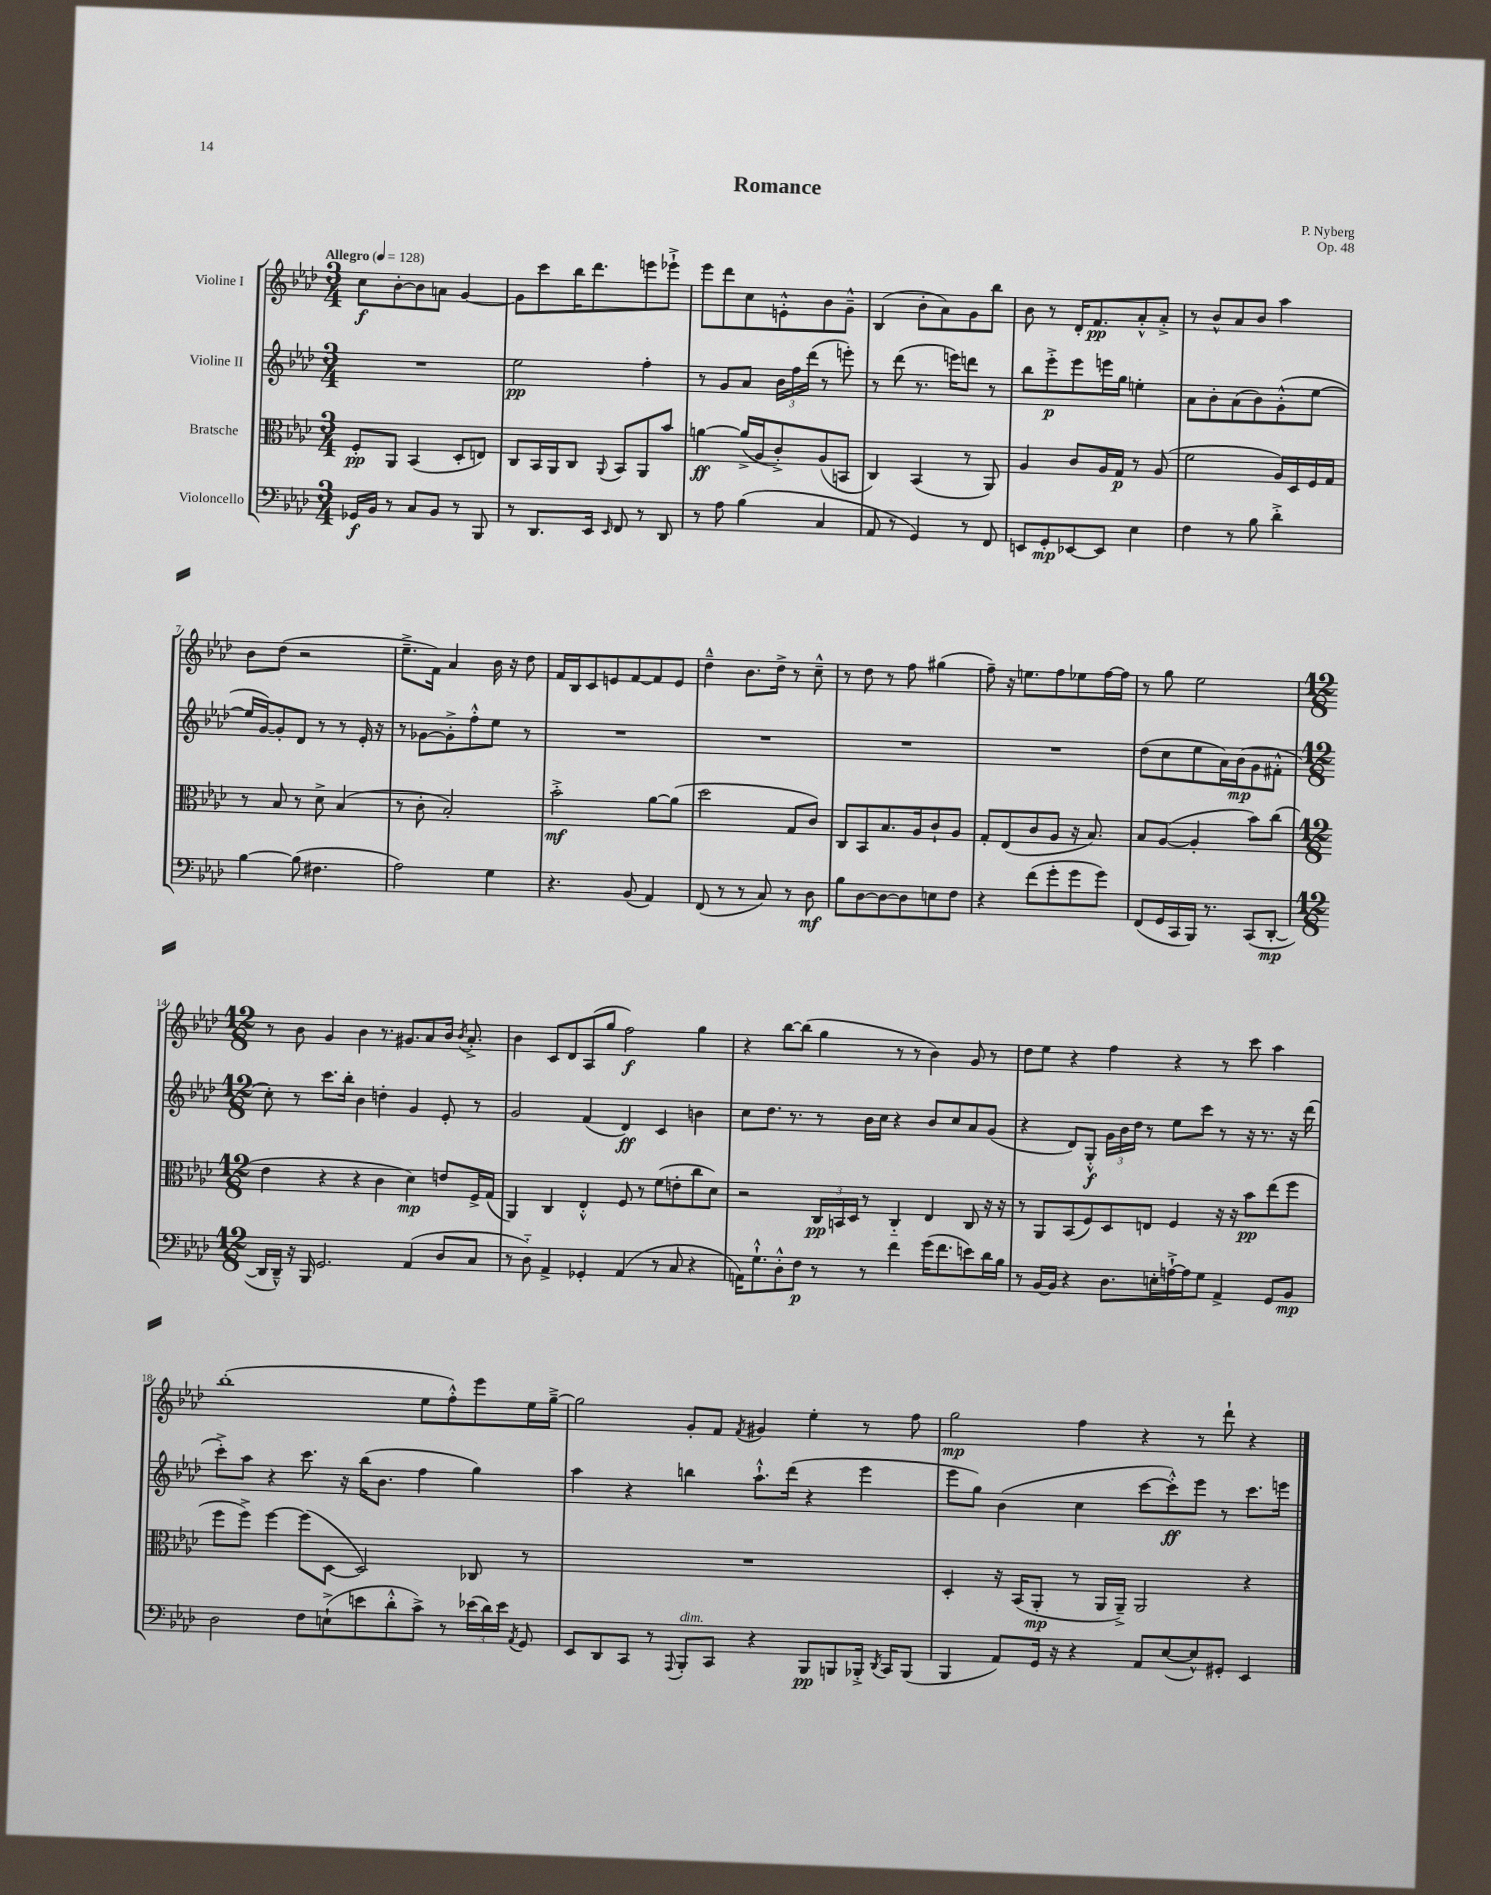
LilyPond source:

\header { title = "Romance" composer = "P. Nyberg" opus = "Op. 48" }
<<
\new StaffGroup <<
\new Staff = "s0" \with { instrumentName = "Violine I" } {
    \clef treble \key aes \major \numericTimeSignature \time 3/4 \tempo "Allegro" 4 = 128
    \autoBeamOff c''8[\f bes'8~-. bes'8 a'8] g'4~ |
    g'8[ c'''8 bes''16 des'''8. e'''8 ees'''8]-!-> |
    ees'''8[ des'''8 c''8 e'8-.-^ bes'8 g'8]---^ |
    bes4( bes'8[-. aes'8) g'8 bes''8] |
    bes'8 r8 des'16[-. f'8.\pp aes'8-.-^ aes'8]-.-> |
    r8 bes'8[-^ aes'8 bes'8] aes''4 |
    bes'8[ des''8]( r2 |
    ees''8.[---> f'16]) aes'4 bes'16 r16 des''8 |
    f'16[ bes16 c'8 e'8 f'8~ f'8 e'8] |
    des''4---^ bes'8.[ des''16]-> r8 c''8---^ |
    r8 des''8 r8 f''8 gis''4( |
    f''8--) r16 e''8.[ f''8 ees''8 f''16~ f''16] |
    r8 g''8 ees''2 |
    \numericTimeSignature \time 12/8 r8 bes'8 g'4 bes'4 r8. gis'8.[ aes'8 bes'16] \acciaccatura { bes'8 } aes'8.-.-> |
    bes'4 c'8[ des'8 aes8( g''8] f''2\f) g''4 |
    r4 bes''8[~ bes''8]( g''4 r8 r8 bes'4) g'8 r8 |
    des''8[ ees''8] r4 f''4 r4 r8 c'''8 aes''4 |
    bes''1-.( ees''8[ f''8-.-^) ees'''8 ees''16 g''16]~---> |
    g''2 g'8[-. f'8] \acciaccatura { f'8 } gis'4 ees''4-. r8 f''8 |
    g''2\mp f''4 r4 r8 des'''8-! r4 \bar "|." |
}
\new Staff = "s1" \with { instrumentName = "Violine II" } {
    \clef treble \key aes \major \numericTimeSignature \time 3/4
    \autoBeamOff R2. |
    ees''2\pp f''4-. |
    r8 g'8[ aes'8] \tuplet 3/2 { bes'16[ f''16 des'''16]( } r8 e'''8-.) |
    r8 des'''8( r8. e'''16[) d'''8] r8 |
    bes''8[ ees'''8-.->\p ees'''8 e'''16 g''16] e''4-. |
    aes'8[ bes'8-. aes'8( bes'8) g'8-.-^( ees''8]~ |
    ees''16[ g'16~) g'8-. des'8] r8 r8 ees'16-. r16 |
    r8 ges'8[~ ges'8-.-> f''8-.-^ ees''8] r8 |
    R2. |
    R2. |
    R2. |
    R2. |
    des''8[( c''8 ees''8 aes'16) bes'16\mp( g'8 fis'8]-.-^ |
    \numericTimeSignature \time 12/8 c''8-.) r8 c'''8.[ bes''16]-. bes'4 d''4-. g'4 ees'8-. r8 |
    g'2 f'4( des'4\ff) c'4 b'4 |
    c''8[ des''8.] r8. r8 bes'16[ c''16] r4 bes'8[ c''8 aes'8 g'8]( |
    r4 des'8[) g8]-.-^\f \tuplet 3/2 { g'16[ bes'16 des''16] } r8 ees''8[ c'''8] r8 r16 r8. r16 des'''16( |
    c'''8[-.->) aes''8] r4 c'''8. r16 bes''16[( bes'8.] f''4 g''4) |
    aes''4 r4 b''4 aes''8.[-!-^ des'''16]( r4 ees'''4 |
    ees'''8[ g''8]) bes'4( c''4 c'''8[~ c'''8-.-^\ff) ees'''8] r8 c'''8.[ e'''16] \bar "|." |
}
\new Staff = "s2" \with { instrumentName = "Bratsche" } {
    \clef alto \key aes \major \numericTimeSignature \time 3/4
    \autoBeamOff f8[-.\pp aes,8] bes,4( des8[-. e8]) |
    c8[ bes,16 aes,16 c8] \appoggiatura { aes,8 } bes,8[ aes,8 bes'8] |
    a'4~\ff a'16[->( aes16 c'8-.->) aes8( b,8] |
    c4) bes,4( r8 aes,8) |
    aes4 c'8[ aes16 g16]\p r8 aes8( |
    f'2 aes16[) des16 f16 g16] |
    r8 bes8 r8 des'8-> bes4( |
    r8 c'8-. bes2-.) |
    bes'2-.->\mf aes'8[~ aes'8]( |
    des''2 g8[ c'8]) |
    c8[ bes,8 bes8. aes16 c'8-! aes8] |
    g8[-. ees8( c'8 aes8] r16 bes8.) |
    bes8[ aes8]~( aes4-. bes'8[) c''8]( |
    \numericTimeSignature \time 12/8 ees'4 r4 r4 c'4 des'4\mp) e'8[ f16-> g16]( |
    aes,4) c4 ees4-.-^ f8 r8 f'8[( e'8-. c''8 des'8]) |
    r2 \tuplet 3/2 { c16[\pp b,16 des16] } r8 c4-_ ees4 c8 r16 r16 |
    r8 aes,8[ bes,8( f8) des8 e8] f4 r16 r16 bes'8[\pp ees''8( f''8] |
    f''8[ f''8]->) f''4~ f''8[( des8]~ des2) ces8 r8 |
    R1. |
    des4-. r16 bes,16[( aes,8]-.\mp r8 aes,16[ aes,16]--->) aes,2 r4 \bar "|." |
}
\new Staff = "s3" \with { instrumentName = "Violoncello" } {
    \clef bass \key aes \major \numericTimeSignature \time 3/4
    \autoBeamOff ges,16[\f bes,16] r8 c8[ bes,8] r8 bes,,8 |
    r8 des,8.[ ees,16] \grace { ees,16 } f,8 r8 des,8 |
    r8 aes8 bes4( c4 |
    aes,8 r8 g,4) r8 f,8 |
    e,8[ g,8-.\mp ees,8~ ees,8] ees4 |
    f4 r8 bes8 des'4-.-> |
    bes4~ bes8( fis4. |
    aes2) g4 |
    r4. bes,8( aes,4) |
    f,8( r8 r8 c8) r8 des8\mf |
    bes8[ des8~ des8~ des8 e8 f8] |
    r4 f'8[( g'8-. g'8 g'8]) |
    f,8[( g,16 c,16 bes,,16]) r8. c,8[( des,8]~-.\mp |
    \numericTimeSignature \time 12/8 des,16[ des,16]---^) r16 bes,,16 g,2. aes,4( des8[ c8] |
    r8 des8-_) aes,4-> ges,4-. aes,4( r8 c8 r4 |
    a,16[) g8.-!-^ des8-.-^ f8]\p r8 r8 f'4 g'16[( f'8. e'8) des'16 bes16] |
    r8 bes,16[~ bes,16] r4 des8.[ e16-. a16~-!-> a16 g8] aes,4-> g,8[ bes,8]\mp |
    des2 f8[ e8-!->( e'8 des'8-.-^ c'8]->) r8 \tuplet 3/2 { ees'16[( des'16) ees'16] } \acciaccatura { aes,8 } g,8 |
    ees,8[ des,8 c,8] r8 \appoggiatura { aes,,8 } bes,,8[-.^\markup { \italic "dim." } c,8] r4 bes,,8[\pp b,,8 bes,,16]-.-> \acciaccatura { des,8 } c,16[ bes,,8]( |
    bes,,4 aes,8[) g,16] r16 r4 aes,8[ ees8~( ees8-^) gis,8]-. ees,4 \bar "|." |
}
>>
>>
